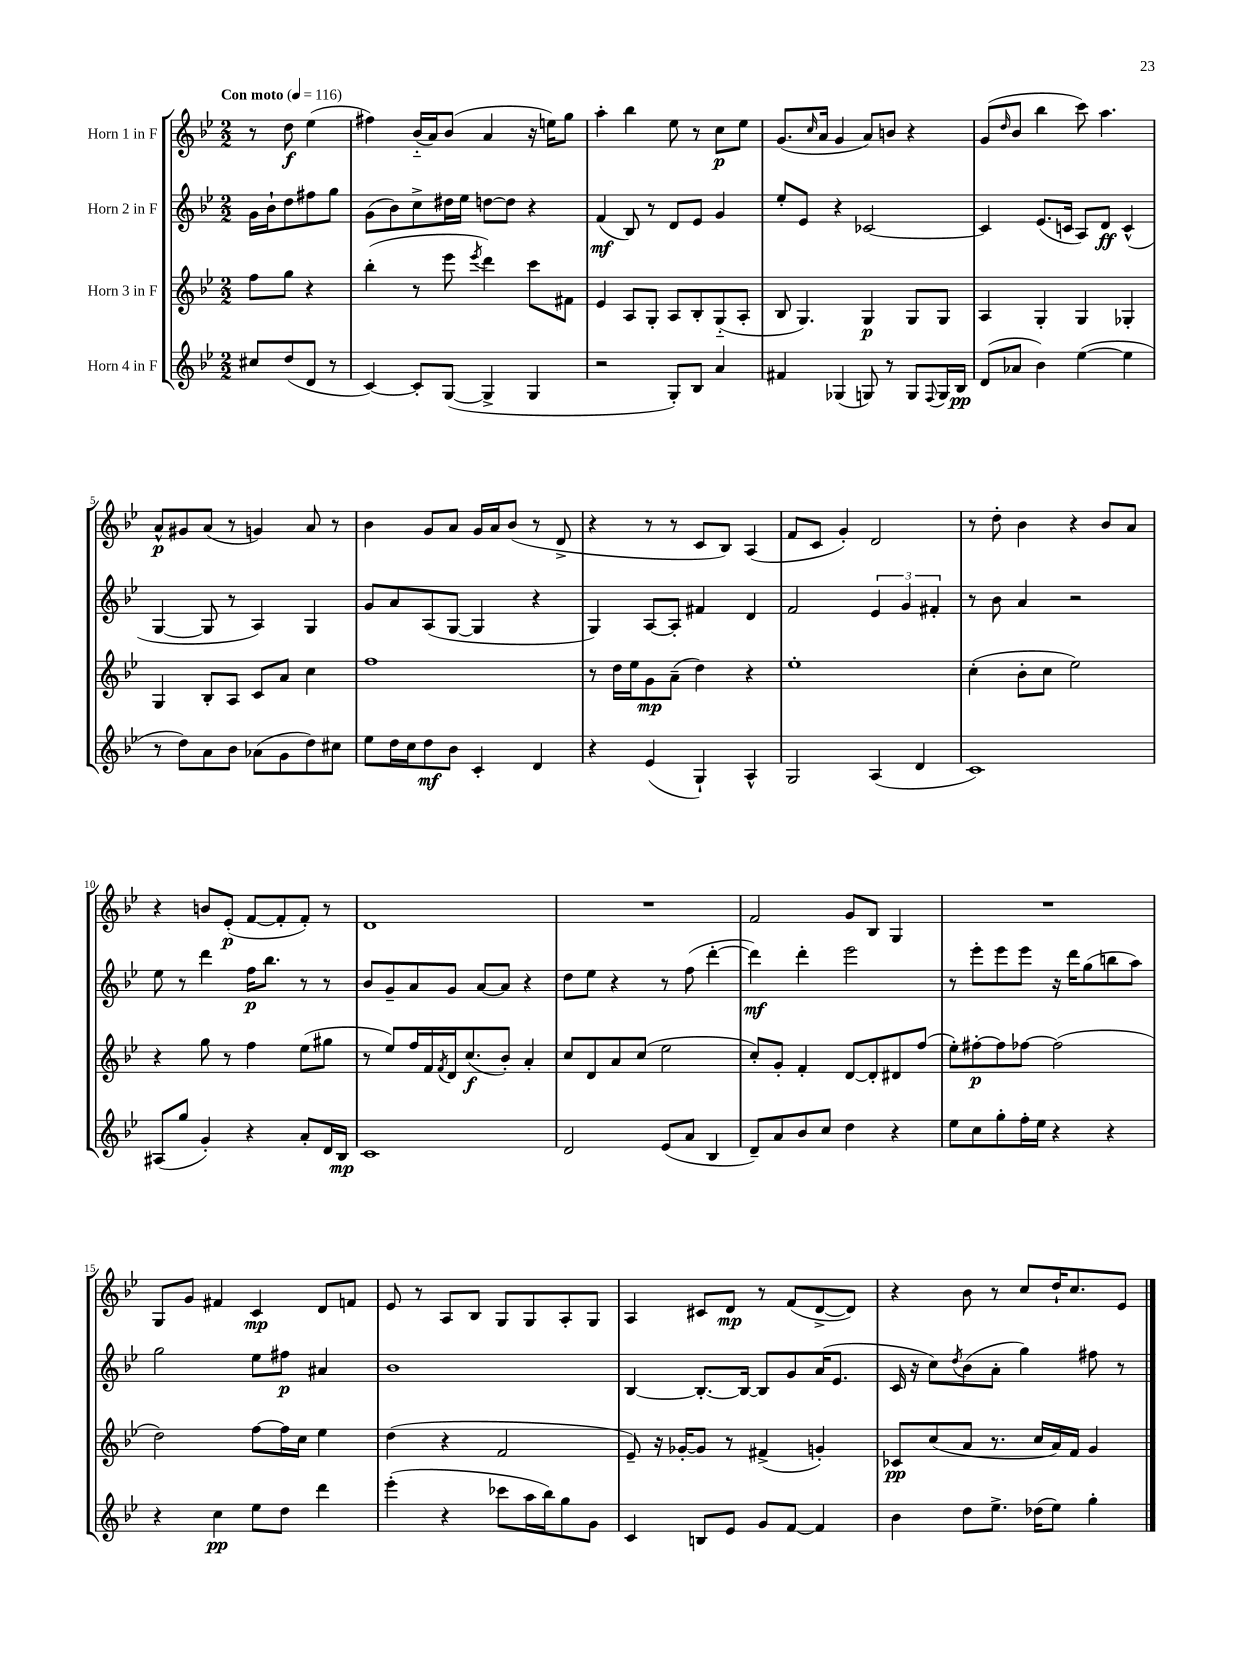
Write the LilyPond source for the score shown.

<<
\new StaffGroup <<
\new Staff = "s0" \with { instrumentName = "Horn 1 in F" } {
    \clef treble \key bes \major \numericTimeSignature \time 2/2 \partial 2 \tempo "Con moto" 4 = 116
    r8 d''8\f ees''4( |
    fis''4) bes'16-_( a'16) bes'8( a'4 r16 e''16) g''8 |
    a''4-. bes''4 ees''8 r8 c''8\p ees''8 |
    g'8.( \grace { c''16 } a'16 g'4 a'8) b'8 r4 |
    g'8( \grace { d''16 } bes'8 bes''4 c'''8) a''4. |
    a'8-^\p gis'8 a'8( r8 g'4) a'8 r8 |
    bes'4 g'8 a'8 g'16 a'16 bes'8( r8 d'8-> |
    r4 r8 r8 c'8 bes8) a4( |
    f'8 c'8 g'4-.) d'2 |
    r8 d''8-. bes'4 r4 bes'8 a'8 |
    r4 b'8 ees'8-.\p( f'8~ f'8-. f'8-.) r8 |
    d'1 |
    R1 |
    f'2 g'8 bes8 g4 |
    R1 |
    g8 g'8 fis'4 c'4\mp d'8 f'8 |
    ees'8 r8 a8 bes8 g8 g8 a8-. g8 |
    a4 cis'8 d'8\mp r8 f'8( d'8~-> d'8) |
    r4 bes'8 r8 c''8 d''16-! c''8. ees'8 \bar "|." |
}
\new Staff = "s1" \with { instrumentName = "Horn 2 in F" } {
    \clef treble \key bes \major \numericTimeSignature \time 2/2 \partial 2
    g'16 bes'16-! d''8 fis''8 g''8 |
    g'8( bes'8) c''8-> dis''16 ees''16 d''8~ d''8 r4 |
    f'4\mf( bes8) r8 d'8 ees'8 g'4 |
    ees''8-. ees'8 r4 ces'2~ |
    ces'4 ees'8.( c'16 a8) d'8\ff c'4-^( |
    g4~ g8 r8 a4) g4 |
    g'8 a'8 a8( g8~ g4 r4 |
    g4) a8~ a8-. fis'4 d'4 |
    f'2 \tuplet 3/2 { ees'4 g'4 fis'4-. } |
    r8 bes'8 a'4 r2 |
    ees''8 r8 d'''4 f''16\p bes''8. r8 r8 |
    bes'8 g'8-- a'8 g'8 a'8~ a'8 r4 |
    d''8 ees''8 r4 r8 f''8( d'''4~-. |
    d'''4\mf) d'''4-. ees'''2 |
    r8 ees'''8-. ees'''8 ees'''8 r16 d'''16 g''8( b''8 a''8) |
    g''2 ees''8 fis''8\p ais'4 |
    bes'1 |
    bes4~ bes8.~-. bes16~ bes8 g'8 a'16( ees'8. |
    c'16 r16 c''8) \acciaccatura { d''8 } bes'8( a'8-. g''4) fis''8 r8 \bar "|." |
}
\new Staff = "s2" \with { instrumentName = "Horn 3 in F" } {
    \clef treble \key bes \major \numericTimeSignature \time 2/2 \partial 2
    f''8 g''8 r4 |
    bes''4-.( r8 ees'''8 \acciaccatura { ees'''8 } d'''4) c'''8 fis'8 |
    ees'4 a8 g8-. a8 bes8-. g8-_( a8-. |
    bes8 g4.) g4\p g8 g8 |
    a4 g4-. g4 ges4-. |
    g4 bes8-. a8 c'8 a'8 c''4 |
    f''1 |
    r8 d''16 ees''16 g'8\mp a'8--( d''4) r4 |
    ees''1-. |
    c''4-.( bes'8-. c''8 ees''2) |
    r4 g''8 r8 f''4 ees''8( gis''8 |
    r8 ees''8) f''16 f'16 \acciaccatura { f'8 } d'16 c''8.\f( bes'8-.) a'4-. |
    c''8 d'8 a'8 c''8( ees''2 |
    c''8-.) g'8-. f'4-. d'8~ d'8-. dis'8 f''8( |
    ees''8-.) fis''8~-.\p fis''8 fes''8~ fes''2( |
    d''2) f''8~ f''16 c''16 ees''4 |
    d''4( r4 f'2 |
    ees'8--) r16 ges'16~-. ges'8 r8 fis'4->( g'4-.) |
    ces'8\pp c''8( a'8 r8. c''16 a'16) f'16 g'4 \bar "|." |
}
\new Staff = "s3" \with { instrumentName = "Horn 4 in F" } {
    \clef treble \key bes \major \numericTimeSignature \time 2/2 \partial 2
    cis''8 d''8( d'8 r8 |
    c'4~) c'8-. g8~( g4-> g4 |
    r2 g8-.) bes8 a'4 |
    fis'4 ges4( g8) r8 g8 \appoggiatura { f8 } g16 bes16\pp |
    d'8( aes'8 bes'4) ees''4~( ees''4 |
    r8 d''8) a'8 bes'8 aes'8( g'8 d''8) cis''8 |
    ees''8 d''16 c''16 d''8\mf bes'8 c'4-. d'4 |
    r4 ees'4( g4-!) a4-^ |
    g2 a4( d'4 |
    c'1) |
    ais8( g''8 g'4-.) r4 a'8-. d'16 bes16\mp |
    c'1 |
    d'2 ees'8( a'8 bes4 |
    d'8--) a'8 bes'8 c''8 d''4 r4 |
    ees''8 c''8 g''8-. f''16-. ees''16 r4 r4 |
    r4 c''4\pp ees''8 d''8 d'''4 |
    ees'''4-.( r4 ces'''8 a''16 bes''16) g''8 g'8 |
    c'4 b8 ees'8 g'8 f'8~ f'4 |
    bes'4 d''8 ees''8.-> des''16( ees''8) g''4-. \bar "|." |
}
>>
>>
